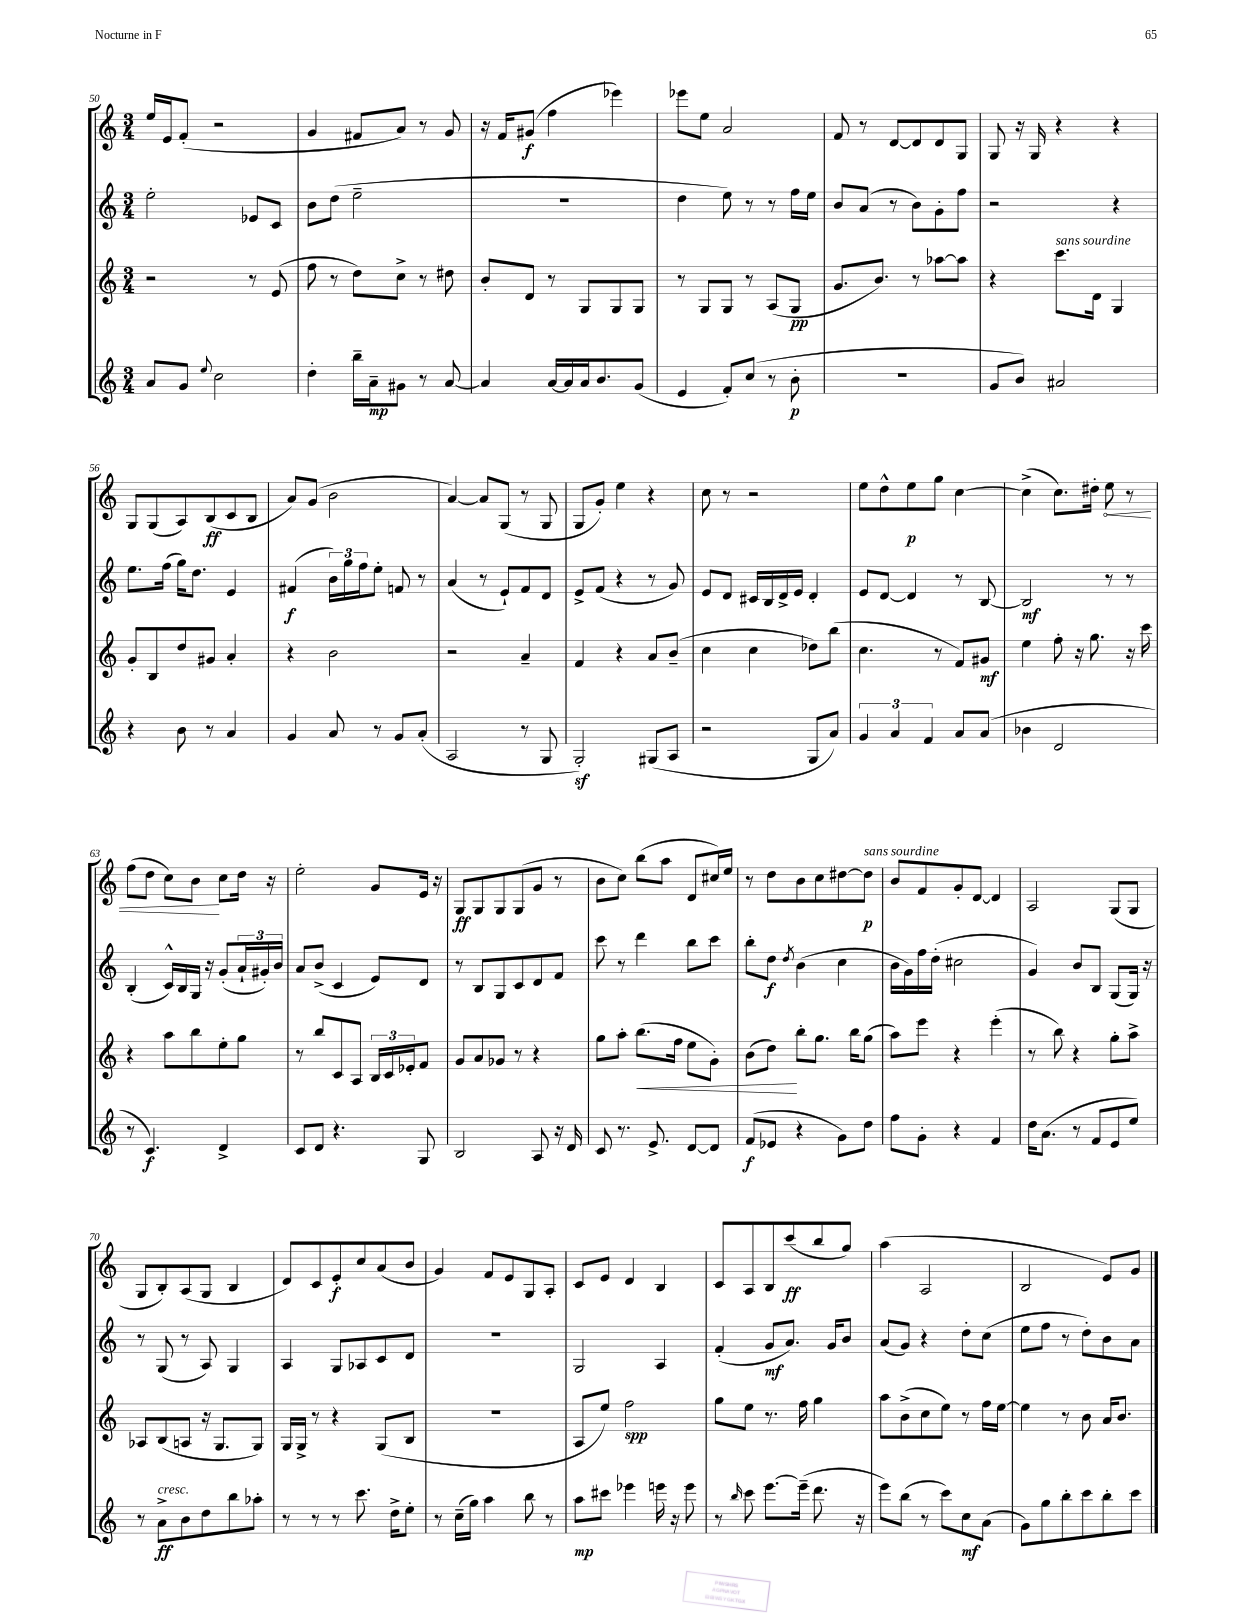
<<
\new StaffGroup <<
\new Staff = "s0" {
    \clef treble \key c \major \numericTimeSignature \time 3/4
    e''16 e'16 f'8-.( r2 |
    g'4 fis'8 a'8) r8 g'8 |
    r16 f'16 gis'8\f( f''4 ees'''4) |
    ees'''8 e''8 a'2 |
    f'8 r8 d'8~ d'8 d'8 g8 |
    g8 r16 g16 r4 r4 |
    g8 g8( a8) b8\ff( c'8 b8 |
    a'8) g'8( b'2 |
    a'4~) a'8 g8( r8 g8 |
    g8 g'8-.) e''4 r4 |
    c''8 r8 r2 |
    e''8 d''8-^ e''8\p g''8 c''4~ |
    c''4->( c''8.) dis''16-. \once \override Hairpin.circled-tip = ##t e''8\< r8 |
    f''8( d''8 c''8) b'8\! c''8 d''16 r16 |
    e''2-. g'8 e'16 r16 |
    g8\ff g8 g8 g8( g'8 r8 |
    b'8 c''8) b''8( a''8 d'8 cis''16) e''16 |
    r8 d''8 b'8 c''8 dis''8~ dis''8\p^\markup { \italic "sans sourdine" } |
    b'8 f'8 g'8-. d'8~ d'4 |
    a2 g8( g8 |
    g8 b8-.) a8( g8 b4 |
    d'8) c'8 e'8-.\f c''8 a'8( b'8 |
    g'4) f'8 e'8 g8 a8-. |
    c'8 e'8 d'4 b4 |
    c'8 a8 b8 c'''8\ff( b''8 g''8) |
    a''4( a2 |
    b2 e'8) g'8 \bar "|." |
}
\new Staff = "s1" {
    \clef treble \key c \major \numericTimeSignature \time 3/4
    e''2-. ees'8 c'8 |
    b'8 d''8( e''2-- |
    R2. |
    d''4 e''8) r8 r8 f''16 e''16 |
    b'8 a'8( r8 b'8) g'8-. f''8 |
    r2 r4 |
    e''8. f''16( g''16) d''8. e'4 |
    fis'4\f( \tuplet 3/2 { b'16) g''16 f''16 } e''8-. f'8 r8 |
    a'4( r8 e'8-!) f'8 d'8 |
    e'8-> f'8( r4 r8 g'8) |
    e'8 d'8 cis'16 b16 d'16-> e'16 d'4-. |
    e'8 d'8~ d'4 r8 b8~ |
    b2\mf r8 r8 |
    b4-.( c'16-^) b16 g16 r16 g'8-.( \tuplet 3/2 { a'16-! gis'16-.) b'16 } |
    a'8 b'8->( c'4 e'8) d'8 |
    r8 b8 g8 c'8 d'8 f'8 |
    c'''8 r8 d'''4 b''8 c'''8 |
    b''8-. d''8\f \acciaccatura { d''8 } b'4( c''4 |
    b'16 g'16) f''16 d''16-.( cis''2 |
    g'4) b'8 b8 g8( g16) r16 |
    r8 g8( r8 a8) g4 |
    a4 g8 aes8 c'8 d'8 |
    R2. |
    g2 a4 |
    f'4-.( g'8\mf a'8.) g'16 b'8 |
    a'8( g'8) r4 d''8-. c''8( |
    e''8 f''8 r8 d''8-.) b'8 a'8 \bar "|." |
}
\new Staff = "s2" {
    \clef treble \key c \major \numericTimeSignature \time 3/4
    r2 r8 e'8( |
    f''8 r8 d''8) c''8-> r8 dis''8 |
    b'8-. d'8 r8 g8 g8 g8 |
    r8 g8 g8 r8 a8( g8\pp |
    g'8. b'8.) r8 aes''8~ aes''8 |
    r4 c'''8.^\markup { \italic "sans sourdine" } d'16 g4 |
    g'8-. b8 d''8 gis'8 a'4-. |
    r4 b'2 |
    r2 a'4-- |
    f'4 r4 a'8 b'8--( |
    c''4 c''4 des''8) b''8( |
    c''4. r8 f'8) gis'8\mf |
    e''4 f''8-. r16 g''8. r16 c'''16 |
    r4 a''8 b''8 e''8-. g''8 |
    r8 b''8 c'8 a8 \tuplet 3/2 { b16 c'16 ees'16-. } f'8 |
    g'8 a'8 ges'8 r8 r4 |
    g''8 a''8-. b''8.\<( f''16 e''8 g'8-.) |
    b'8( d''8\!) b''8-. g''8. b''16 g''8( |
    a''8) e'''8 r4 e'''4-.( |
    r8 b''8) r4 g''8-. a''8-> |
    aes8 b8( a8 r16 g8. g8) |
    g16 g16-> r8 r4 g8( b8 |
    R2. |
    a8 e''8) f''2\spp |
    g''8 e''8 r8. f''16 g''4 |
    a''8 b'8->( c''8 e''8) r8 f''16 e''16~ |
    e''4 r8 b'8 a'16 b'8. \bar "|." |
}
\new Staff = "s3" {
    \clef treble \key c \major \numericTimeSignature \time 3/4
    a'8 g'8 \appoggiatura { e''8 } c''2 |
    d''4-. b''16-- a'16--\mp gis'8 r8 a'8~ |
    a'4 a'16~ a'16 a'16 b'8. g'8( |
    e'4 f'8-.) c''8( r8 b'8-.\p |
    R2. |
    g'8 b'8) ais'2 |
    r4 b'8 r8 a'4 |
    g'4 a'8 r8 g'8 a'8-.( |
    a2 r8 g8 |
    g2-.\sf) gis8( a8 |
    r2 g8 a'8) |
    \tuplet 3/2 { g'4 a'4 f'4 } a'8 a'8( |
    bes'4 d'2 |
    r8 c'4.\f) d'4-> |
    c'8 d'8 r4. g8 |
    b2 a8 r16 d'16 |
    c'8 r8. e'8.-> d'8~ d'8 |
    f'8\f( ees'8 r4 g'8) d''8 |
    f''8 g'8-. r4 f'4 |
    d''16 a'8.( r8 f'8 e'8 e''8) |
    r8 a'8->\ff^\markup { \italic "cresc." } b'8 d''8 b''8 aes''8-. |
    r8 r8 r8 c'''8. d''16-> e''8-. |
    r8 c''16--( g''16) a''4 b''8 r8 |
    a''8\mp cis'''8 ees'''4 e'''16 r16 e'''8 |
    r8 \grace { b''16 } c'''8 e'''8.~ e'''16--( d'''8. r16 |
    e'''8) b''8( r8 c'''8) c''8\mf a'8( |
    g'8) g''8 b''8-. c'''8 b''8-. c'''8 \bar "|." |
}
>>
>>
\layout { \context { \Score currentBarNumber = #50 } }
